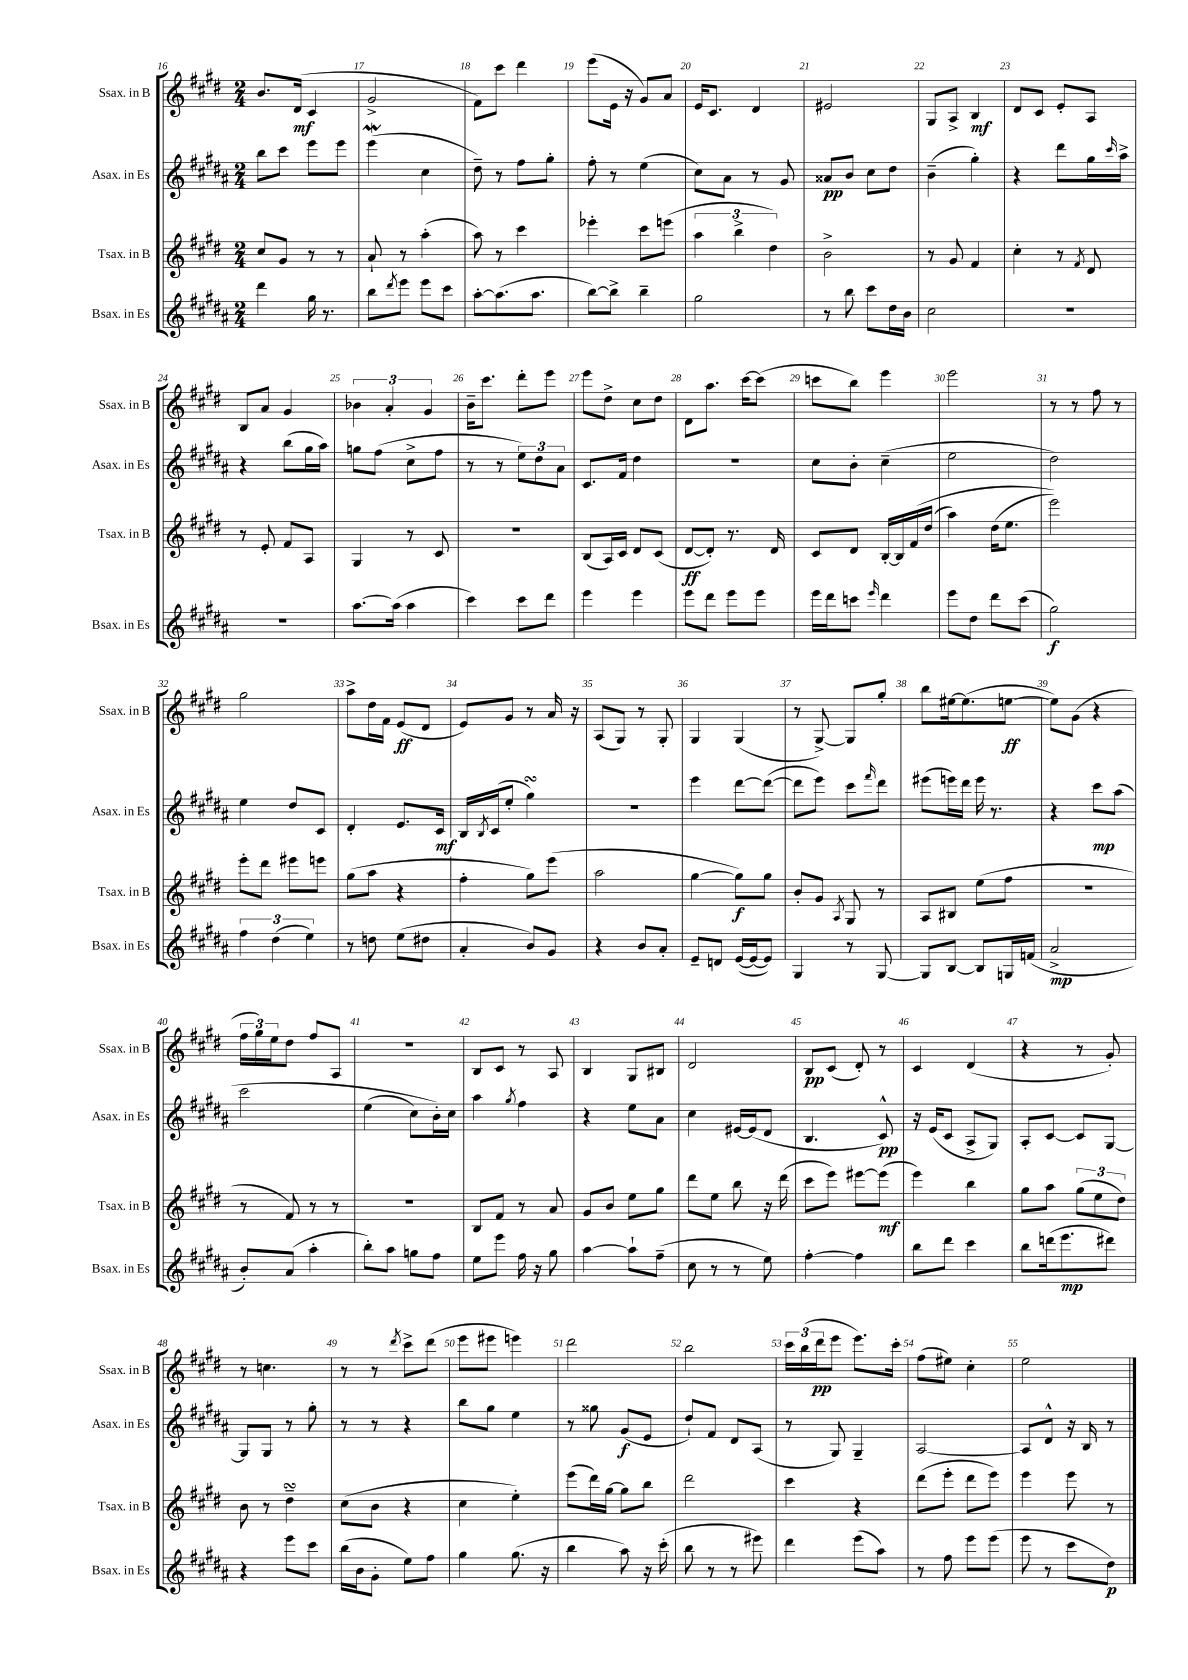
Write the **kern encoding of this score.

**kern	**kern	**kern	**kern
*staff4	*staff3	*staff2	*staff1
*clefG2	*clefG2	*clefG2	*clefG2
*k[f#c#g#d#a#]	*k[f#c#g#d#]	*k[f#c#g#d#a#]	*k[f#c#g#d#]
*M2/4	*M2/4	*M2/4	*M2/4
4ddd#	8cc#	8bb	8.b
.	8g#	8ccc#	.
.	.	.	(16d#
16gg#	8r	8eee	4c#
8.r	.	.	.
.	8r	8eee	.
=	=	=	=
8bb	8a`	(4eee	2g#^
8qddd#	.	.	.
8eee	8r	.	.
8eee	(4aa'	4cc#	.
8ccc#	.	.	.
=	=	=	=
[8aa#'	8aa)	8dd#~)	8f#)
(8.aa#]	8r	8r	8ccc#
.	4ccc#	8ff#	4ddd#
8.aa#	.	.	.
.	.	8gg#'	.
=	=	=	=
[8bb)	4eee-'	8ff#'	(8eee
8bb^]	.	8r	16e
.	.	.	16r
4bb~	8ccc#	(4ee	8g#)
.	(8eee	.	8a
=	=	=	=
2gg#	6aa	8cc#)	16e
.	.	.	8.c#
.	.	8a#	.
.	6bb^	.	.
.	.	8r	4d#
.	6dd#)	.	.
.	.	8g#	.
=	=	=	=
8r	2b^	8a##	2e#
8bb	.	8b	.
8ccc#	.	8cc#	.
16dd#	.	8dd#	.
16b	.	.	.
=	=	=	=
2cc#	8r	(4b~	8G#
.	8g#	.	8A^
.	4f#	4gg#')	4B
=	=	=	=
2r	4cc#'	4r	8d#
.	.	.	8c#
.	8r	8ddd#	8e'
.	8qf#	.	.
.	8d#	16gg#	8A
.	.	16qqccc#	.
.	.	16aa#^	.
=	=	=	=
2r	8r	4r	8B
.	8e'	.	8a
.	8f#	(8bb	4g#
.	8A	16gg#	.
.	.	16aa#)	.
=	=	=	=
[8.aa#	4G#	8gg	6b-
.	.	(8ff#	.
.	.	.	6a'
(16aa#]	.	.	.
4aa#	8r	8cc#^	.
.	.	.	6g#
.	8c#	8ff#	.
=	=	=	=
4ccc#)	2r	8r	16b~
.	.	.	8.ccc#
.	.	8r	.
8ccc#	.	12ee)	8ddd#'
.	.	12dd#	.
8ddd#	.	.	8eee
.	.	12a#	.
=	=	=	=
4eee	(8B	8.c#	8eee
.	16A)	.	8dd#^
.	16c#	16f#	.
4eee	8d#	4dd#	8cc#
.	(8c#	.	8dd#
=	=	=	=
8eee	[8d#	2r	8d#
8ddd#	8d#'])	.	8.aa
8eee	8.r	.	.
.	.	.	[16ccc#
8eee	.	.	(8ccc#]
.	16d#	.	.
=	=	=	=
16eee	8c#	8cc#	8ccc
16ddd#	.	.	.
8ccc	8d#	8b'	8bb)
16qqeee	.	.	.
4ddd#	[16B'	(4cc#~	4eee
.	16B]	.	.
.	&(16f#	.	.
.	(16dd#	.	.
=	=	=	=
8eee	4aa)	2ee	2eee
8dd#	.	.	.
8ddd#	(16dd#	.	.
.	8.ee	.	.
(8ccc#	.	.	.
=	=	=	=
2gg#)	2eee)&)	2dd#)	8r
.	.	.	8r
.	.	.	8ff#
.	.	.	8r
=	=	=	=
6ff#	8eee'	4ee	2gg#
.	8ddd#	.	.
(6dd#	.	.	.
.	8eee#	8dd#	.
6ee)	.	.	.
.	8eee	8c#	.
=	=	=	=
8r	(8gg#	4d#'	8aa^
8dd	8aa	.	16dd#
.	.	.	16f#
(8ee	4r	8.e	(8e
8dd#	.	.	8d#
.	.	16c#	.
=	=	=	=
4a#'	4ff#'	16B	8e)
.	.	8qB	.
.	.	(16c#	.
.	.	8ee'	8g#
8b)	8gg#)	4gg#)	8r
8g#	(8eee	.	16a
.	.	.	16r
=	=	=	=
4r	2aa	2r	(8A
.	.	.	8G#)
8b	.	.	8r
8a#'	.	.	8G#'
=	=	=	=
8e~	[4gg#	4eee	4G#
8d	.	.	.
([16e	8gg#])	[8ddd#	(4G#
16e_	.	.	.
8e])	8gg#	(8ddd#_	.
=	=	=	=
4G#	8b'	8ddd#]	8r
.	8g#	8eee)	[8G#^)
.	8qA	.	.
8r	8G#	8ccc#	8G#]
.	.	16qqfff#	.
[8G#	8r	8ddd#	8gg#'
=	=	=	=
8G#]	8A	(8eee#	8bb
[8B	8B#	16eee)	[16ee#
.	.	16ddd#	(8.ee#]
8B]	(8ee	16eee	.
.	.	8.r	.
16G	8ff#	.	[8ee
(16f	.	.	.
=	=	=	=
2a#^	2r	4r	8ee])
.	.	.	(8g#
.	.	8ccc#	4r
.	.	&(8aa#	.
=	=	=	=
8b')	8r	2ccc#	24ff#
.	.	.	24gg#)
.	.	.	24ee
(8a#	8f#)	.	8dd#
4aa#'	8r	.	8ff#
.	8r	.	8A
=	=	=	=
8bb')	2r	(4ee	2r
8aa#	.	.	.
8gg	.	8cc#)	.
8ff#	.	16b'&)	.
.	.	16cc#	.
=	=	=	=
8ee	8B	4aa#	8B
8eee	8f#	.	8c#
.	.	8qgg#	.
16ff#	8r	4ff#	8r
16r	.	.	.
8gg#	8a	.	8A
=	=	=	=
[4aa#	8g#	4r	4B
.	8b	.	.
8aa#`]	8ee	8ee	8G#
(8ff#~	8gg#	8a#	8B#
=	=	=	=
8cc#	8ddd#	4cc#	2d#
8r	8ee	.	.
8r	8bb	[16e#	.
.	.	(16e#]	.
8ee)	16r	8d#	.
.	(16ddd#	.	.
=	=	=	=
[4ff#'	8ccc#	4.B	8B
.	8eee)	.	(8c#
4ff#]	[8eee#	.	8d#')
.	(8eee#]	8c#^^)	8r
=	=	=	=
8bb	4eee)	16r	4c#
.	.	(16e	.
8ddd#	.	8c#	.
4ccc#	4bb	8A#^	(4d#
.	.	8G#)	.
=	=	=	=
8bb	8gg#	8A#'	4r
(16ddd	8aa	[8c#	.
8.eee	.	.	.
.	(12gg#	8c#]	8r
.	12ee	.	.
8ddd#)	.	[8G#	8g#')
.	12dd#)	.	.
=	=	=	=
4r	8b	8G#]	8r
.	8r	8G#	4.cc
8eee	4dd#~	8r	.
8ccc#	.	8gg#'	.
=	=	=	=
(16bb	(8cc#	8r	8r
16b	.	.	.
8g#'	8b	8r	8r
.	.	.	8qddd#
8ee)	4r	4r	8ccc#^
8ff#	.	.	(8ddd#
=	=	=	=
4gg#	4cc#	8bb	8eee
.	.	8gg#	8eee#
(8.gg#	4ee')	4ee	4eee)
16r	.	.	.
=	=	=	=
4bb	(8eee	8r	2ddd#
.	16ddd#)	8gg##	.
.	[16gg#	.	.
8aa#)	8gg#]	(8g#	.
16r	8bb	8e	.
(16ccc#'	.	.	.
=	=	=	=
8bb	2ddd#	8dd#`)	2bb
8r	.	8f#	.
8r	.	8d#	.
8eee#)	.	(8A#	.
=	=	=	=
4ddd#	4ccc#	8r	24ccc#
.	.	.	(24bb
.	.	.	24ddd#
.	.	8G#)	8eee
(8eee	4r	4G#~	8.eee)
8aa#)	.	.	.
.	.	.	16ccc#'
=	=	=	=
8r	(8ddd#	[2A#	(8ff#
8ff#	8eee'	.	8ee#)
8eee	8ddd#	.	4cc#'
(8eee	8eee)	.	.
=	=	=	=
8eee	4eee	8A#]	2ee
8r	.	8d#^^	.
8ccc#	8eee	16r	.
.	.	16B	.
8dd#)	8r	8r	.
==	==	==	==
*-	*-	*-	*-
